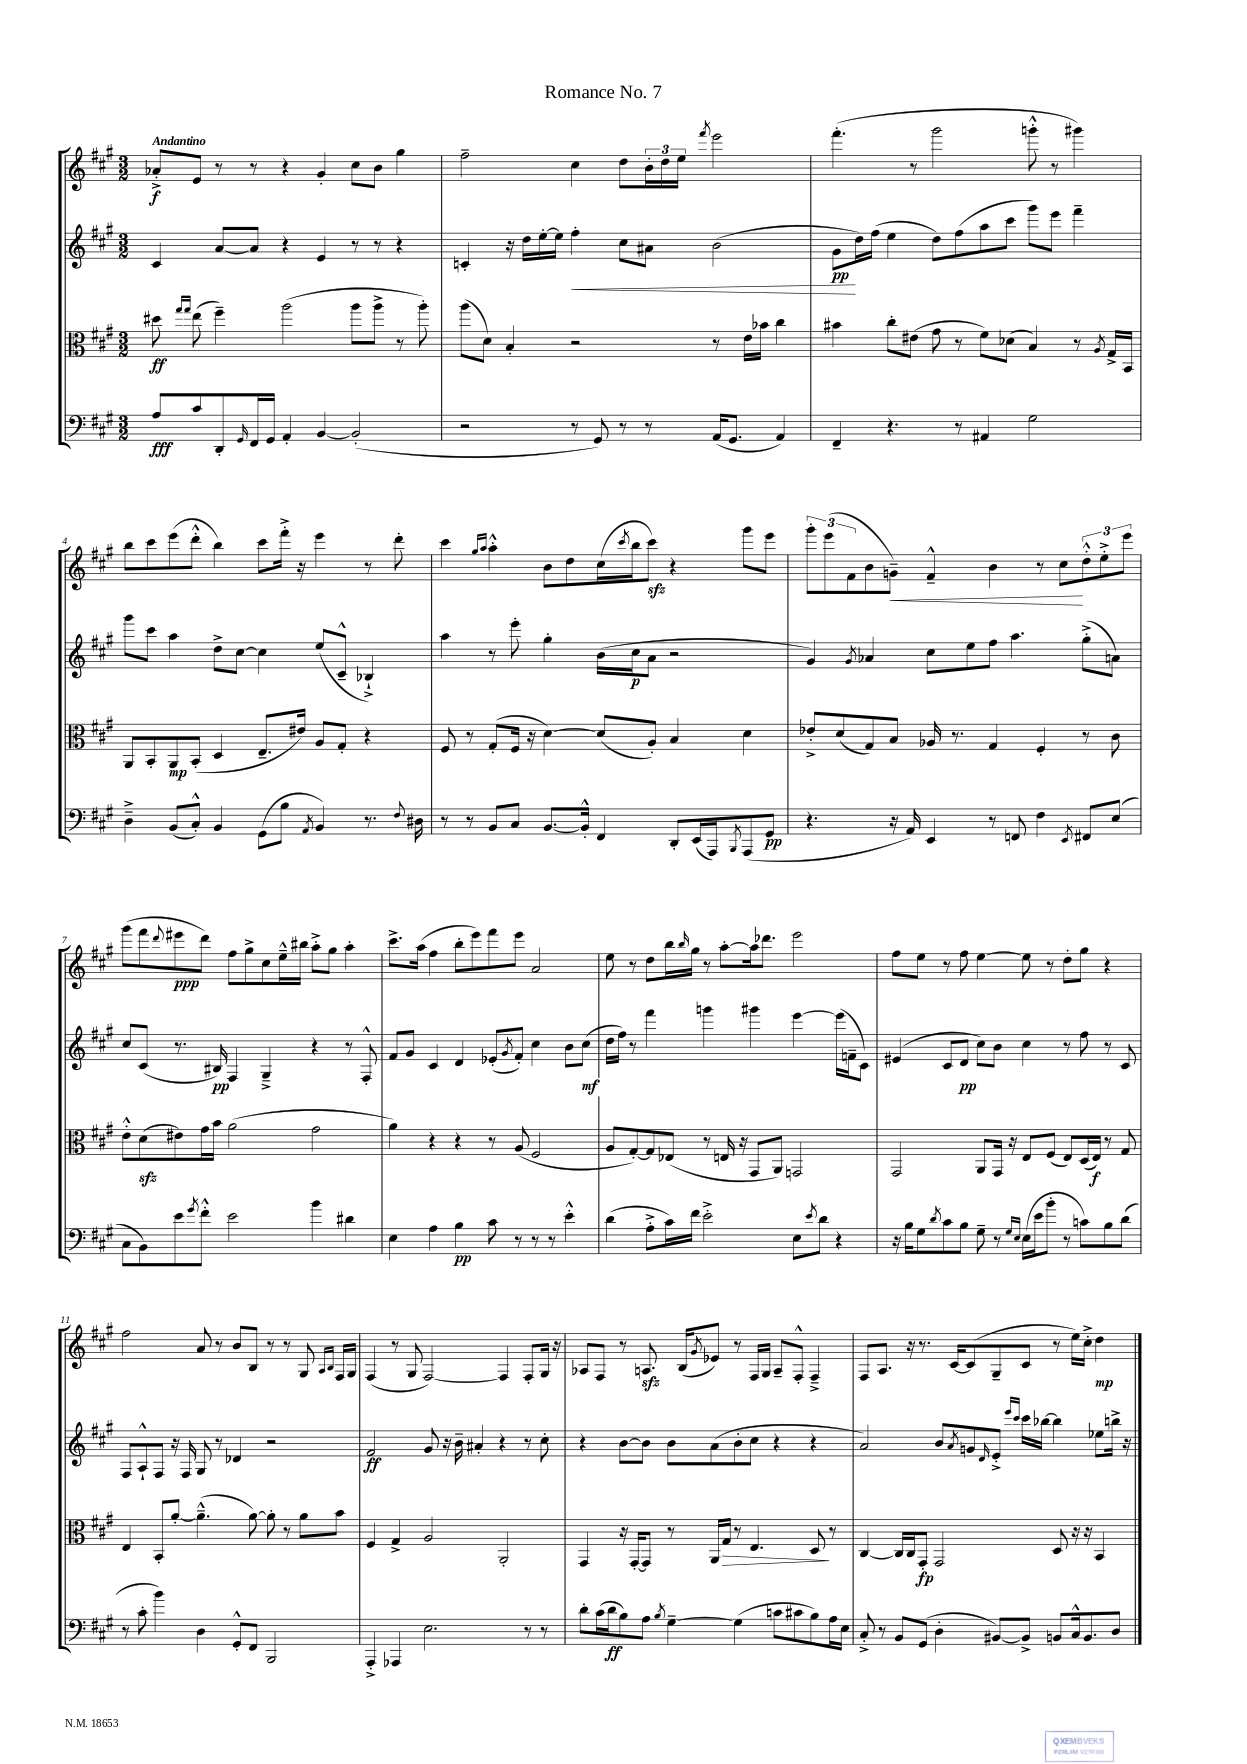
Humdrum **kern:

**kern	**kern	**kern	**kern
*staff4	*staff3	*staff2	*staff1
*clefF4	*clefC3	*clefG2	*clefG2
*k[f#c#g#]	*k[f#c#g#]	*k[f#c#g#]	*k[f#c#g#]
*M3/2	*M3/2	*M3/2	*M3/2
8A/L	8dd#\	4c#/	8a-'^/L
.	16qqgg#/LL	.	.
.	16qqgg#/JJ	.	.
8c#/	(8ee\	.	8e/J
8DD'/	4ff#~\)	[8a/L	8r
16qqGG#/	.	.	.
16FF#/L	.	8a/]J	8r
16GG#/JJ	.	.	.
4AA'/	(2aa\	4r	4r
[4BB/	.	4e/	4g#'/
(2BB'/]	8aa\L	8r	8cc#\L
.	8aa^\J	8r	8b\J
.	8r	4r	4gg#\
.	8aa'\)	.	.
=	=	=	=
2r	(8aa\L	4c'/	2ff#~\
.	8d\J)	.	.
.	4B'/	16r	.
.	.	16dd\LL	.
.	.	[16ee'\	.
.	.	16ee\]JJ	.
8r	2r	4ff#'\	4cc#\
8GG#/)	.	.	.
8r	.	8cc#\L	8dd\L
8r	.	8a#\J	24b'\L
.	.	.	24dd\
.	.	.	24ee\JJ
.	.	.	8qfff#/
(16AA/LK	8r	(2b\	2eee\
8.GG#/J	.	.	.
.	16e\LL	.	.
.	16b-\JJ	.	.
4AA/)	4cc#\	.	.
=	=	=	=
4FF#~/	4b#\	8g#\L	(4.fff#'\
.	.	16dd\L)	.
.	.	(16ff#\JJ	.
4.r	8cc#'\L	4ee\	.
.	(8e#\J	.	8r
.	8g#\	8dd\L)	2ggg#\
8r	8r	(8ff#\	.
4AA#/	8f#\L)	8aa\	.
.	(8d-\J	8ccc#\J	.
2G#\	4B/)	8ggg#\L)	8ggg'^^\
.	.	8eee\J	8r
.	8r	4fff#~\	4ggg#\)
.	8qA/	.	.
.	16G#^/LL	.	.
.	16BB/JJ	.	.
=	=	=	=
4D~^\	8AA/L	8ggg#\L	8bb\L
.	8BB'/	8ccc#\J	8ccc#\
(8BB/L	8AA/	4aa\	(8eee\
8C#'^^/J)	(8BB'/J	.	8ddd'^^\J
4BB/	4D/	8dd^\L	4bb\)
.	.	[8cc#\J	.
(8GG#\L	8.E~/L	4cc#\]	8ccc#\L
8B\J	.	.	16fff#'^\Jk
.	16e#/Jk)	.	16r
8qAA/	.	.	.
4BB/)	8A/L	(8ee/L	4eee\
.	8G#'/J	8c#~^^/J	.
8.r	4r	4B-`^/)	8r
.	.	.	8ddd'\
8qqF#/	.	.	.
16D#\	.	.	.
=	=	=	=
8r	8F#/	4aa\	4ccc#\
8r	8r	.	.
.	.	.	16qqgg#/LL
.	.	.	16qqaa/JJ
8BB/L	(8G#'/L	8r	4aa'^^\
8C#/J	16F#/Jk	8eee'\	.
.	16r	.	.
[8.BB/L	[4d\)	4gg#'\	8b\L
.	.	.	8dd\
16BB'^^/]Jk	.	.	.
4FF#/	(8d/]L	(16b\LL	(16cc#\L
.	.	.	8qccc#/
.	.	16cc#\J	16bb\J
.	8A'/J)	8a\J	8ccc#\J)
8DD'/L	4B/	2r	4r
(16EE/L	.	.	.
16AAA/J)	.	.	.
8qBBB/	.	.	.
(8AAA/	4d\	.	8ggg#\L
8GG#/J	.	.	8eee\J
=	=	=	=
4.r	8e-'^/L	4g#/)	12ggg#'\L
.	.	.	(12eee\
.	(8d/	.	.
.	.	.	12f#\
.	.	8qg#/	.
.	8G#/)	4a-/	8b\
16r	8B/J	.	8g~\J)
16AA/)	.	.	.
4EE/	16A-/	8cc#\L	4f#~^^/
.	8.r	.	.
.	.	8ee\	.
8r	4G#/	8ff#\J	4b\
8FF/	.	4.aa\	.
4F#\	4F#'/	.	8r
.	.	.	8cc#\L
8qEE/	.	.	.
8FF#/L	8r	(8gg#'^\L	12dd'^^\
.	.	.	12ee'^\
(8E/J	8c#\	8a\J)	.
.	.	.	12eee\J
=	=	=	=
8C#\L	8e'^^\L	8cc#/L	(8ggg#\L
8BB\)	(8d\	(8c#/J	8fff#\
.	.	.	8qqddd/
8e\	8e#\)	8.r	8eee#\
8qg#/	.	.	.
8f#'^^\J	16g#\L	.	8ddd\J)
.	16b\JJ	16B#/)	.
2e\	(2a\	4F#/	8ff#\L
.	.	.	8gg#^\
.	.	4G#~^/	8cc#\
.	.	.	16ee~^^\L
.	.	.	16bb#\JJ
4b\	2g#\	4r	8aa'^\L
.	.	.	8gg#\J
4d#\	.	8r	4aa'\
.	.	8F#'^^/	.
=	=	=	=
4E\	4a\)	8f#/L	8.ccc#^\L
.	.	8g#/J	.
.	.	.	(16aa\Jk
4A\	4r	4c#/	4ff#\
4B\	4r	4d/	8bb'\L
.	.	.	8eee\)
8c#\	8r	(8e-'/L	8fff#\
.	.	8qg#/	.
8r	(8A/	8f#'/J)	8eee\J
8r	2F#/	4cc#\	2a/
8r	.	.	.
4e'^^\	.	8b\L	.
.	.	(8cc#\J	.
=	=	=	=
(4d\	8A/L	16dd\LL	8ee\
.	.	16ff#\JJ)	.
.	[8G#'/)	8r	8r
8A'^\L	8G#/]	4fff#\	8dd\L
16c#\L)	(8E-/J	.	16bb\L
.	.	.	16qqbb/
16f#\JJ	.	.	16gg#\JJ
2e'^\	8r	4ggg\	8r
.	16E/	.	[8aa'\L
.	16r	.	.
.	8GG#/L	4ggg#\	16aa\]k
.	.	.	8.ddd-\J
.	8AA/J)	.	.
8E\L	2GG/	[4eee\	2eee\
8qe/	.	.	.
8d\J	.	.	.
4r	.	(16eee\]LL	.
.	.	16f~\J	.
.	.	8c#\J)	.
=	=	=	=
16r	2GG#/	(4e#/	8ff#\L
16B\LK	.	.	.
8G#\	.	.	8ee\J
8qd/	.	.	.
8c#\	.	8c#/L	8r
8B\J	.	8d/J	8ff#\
8G#~\	8AA/L	8cc#\L)	[4ee\
8r	16GG#/Jk	8b\J	.
.	16r	.	.
16qqG#/LL	.	.	.
16qqE/JJ	.	.	.
(16E\LL	8E/L	4cc#\	8ee\]
16e\J	.	.	.
8b'\J	(8F#/J	.	8r
8r	8E/L)	8r	8dd'\L
8c\L)	(16D/L	8ff#\	8gg#\J
.	16E/JJ)	.	.
8B\	8r	8r	4r
(8d\J	8G#/	8c#/	.
=	=	=	=
8r	4E/	8F#/L	2ff#\
8c#'\	.	8A`^^/	.
4b\)	8BB'/L	8F#/J	.
.	[8a'/J	16r	.
.	.	16F#/	.
4D\	(4.a~^^\]	8G#/	8a/
.	.	8r	8r
8GG#'^^/L	.	4d-/	8b/L
8FF#/J	[8a\)	.	8B/J
2BBB/	8a'\]	2r	8r
.	8r	.	8r
.	8a\L	.	8G#/
.	.	.	16qqA/LL
.	.	.	16qqB/JJ
.	8b\J	.	16F#/LL
.	.	.	16G#/JJ
=	=	=	=
4AAA'^/	4F#/	2f#/	(4F#/
4AAA-/	4G#^/	.	8r
.	.	.	8G#/
2.E\	2A/	8g#/	[2F#/)
.	.	16r	.
.	.	16b~\	.
.	.	4a#'/	.
.	2AA'/	4r	4F#/]
8r	.	8r	8F#'/L
8r	.	8cc#'\	16G#/Jk
.	.	.	16r
=	=	=	=
8d'\L	4GG#/	4r	8A-/L
(16c#\L	.	.	8F#/J
16d\J	.	.	.
8B\)	16r	[8b\L	8r
.	[16GG#'/LK	.	.
8A\J	8GG#/]J	8b\]J	8.A/
8qB/	.	.	.
[4G#~\	8r	8b\L	.
.	.	.	(16B/LK
.	.	.	8qg#/
.	16AA/LL	(8a\	8e-/J)
.	16G#/JJ	.	.
(4G#\]	8r	8b'\	8r
.	4.E/	8cc#\J	16F#/LL
.	.	.	16G#/JJ
8c\L	.	4r	8A~/L
8c#\	.	.	8F#'^^/J
8B\)	8D/	4r	4F#~^/
16A\L	8r	.	.
16E\JJ	.	.	.
=	=	=	=
8C#'^/	[4C#/	2a/)	8F#/L
8r	.	.	8.A/J
8BB/L	16C#/]LL	.	.
.	16C#/J	.	16r
(8GG#/J	8GG#'/J	.	8.r
4D'\	2GG#/	8b/L	.
.	.	.	[16c#/LK
.	.	8qa/	.
.	.	8g/	(8c#/]
.	.	16qqd/	.
[8BB#/L)	.	8e'^/J	8G#~/
.	.	16qqeee/LL	.
.	.	16qqccc#/JJ	.
8BB#^/]J	.	16ccc#\LL	8c#/J
.	.	[16bb-\JJ	.
8BB/L	8D/	4bb-\]	8r
16C#^^/k	16r	.	16ee\LL)
8.BB/	16r	.	16cc#'^\JJ
.	4BB/	8ee-\L	4dd\
8D/J	.	16bb^\Jk	.
.	.	16r	.
==	==	==	==
*-	*-	*-	*-
